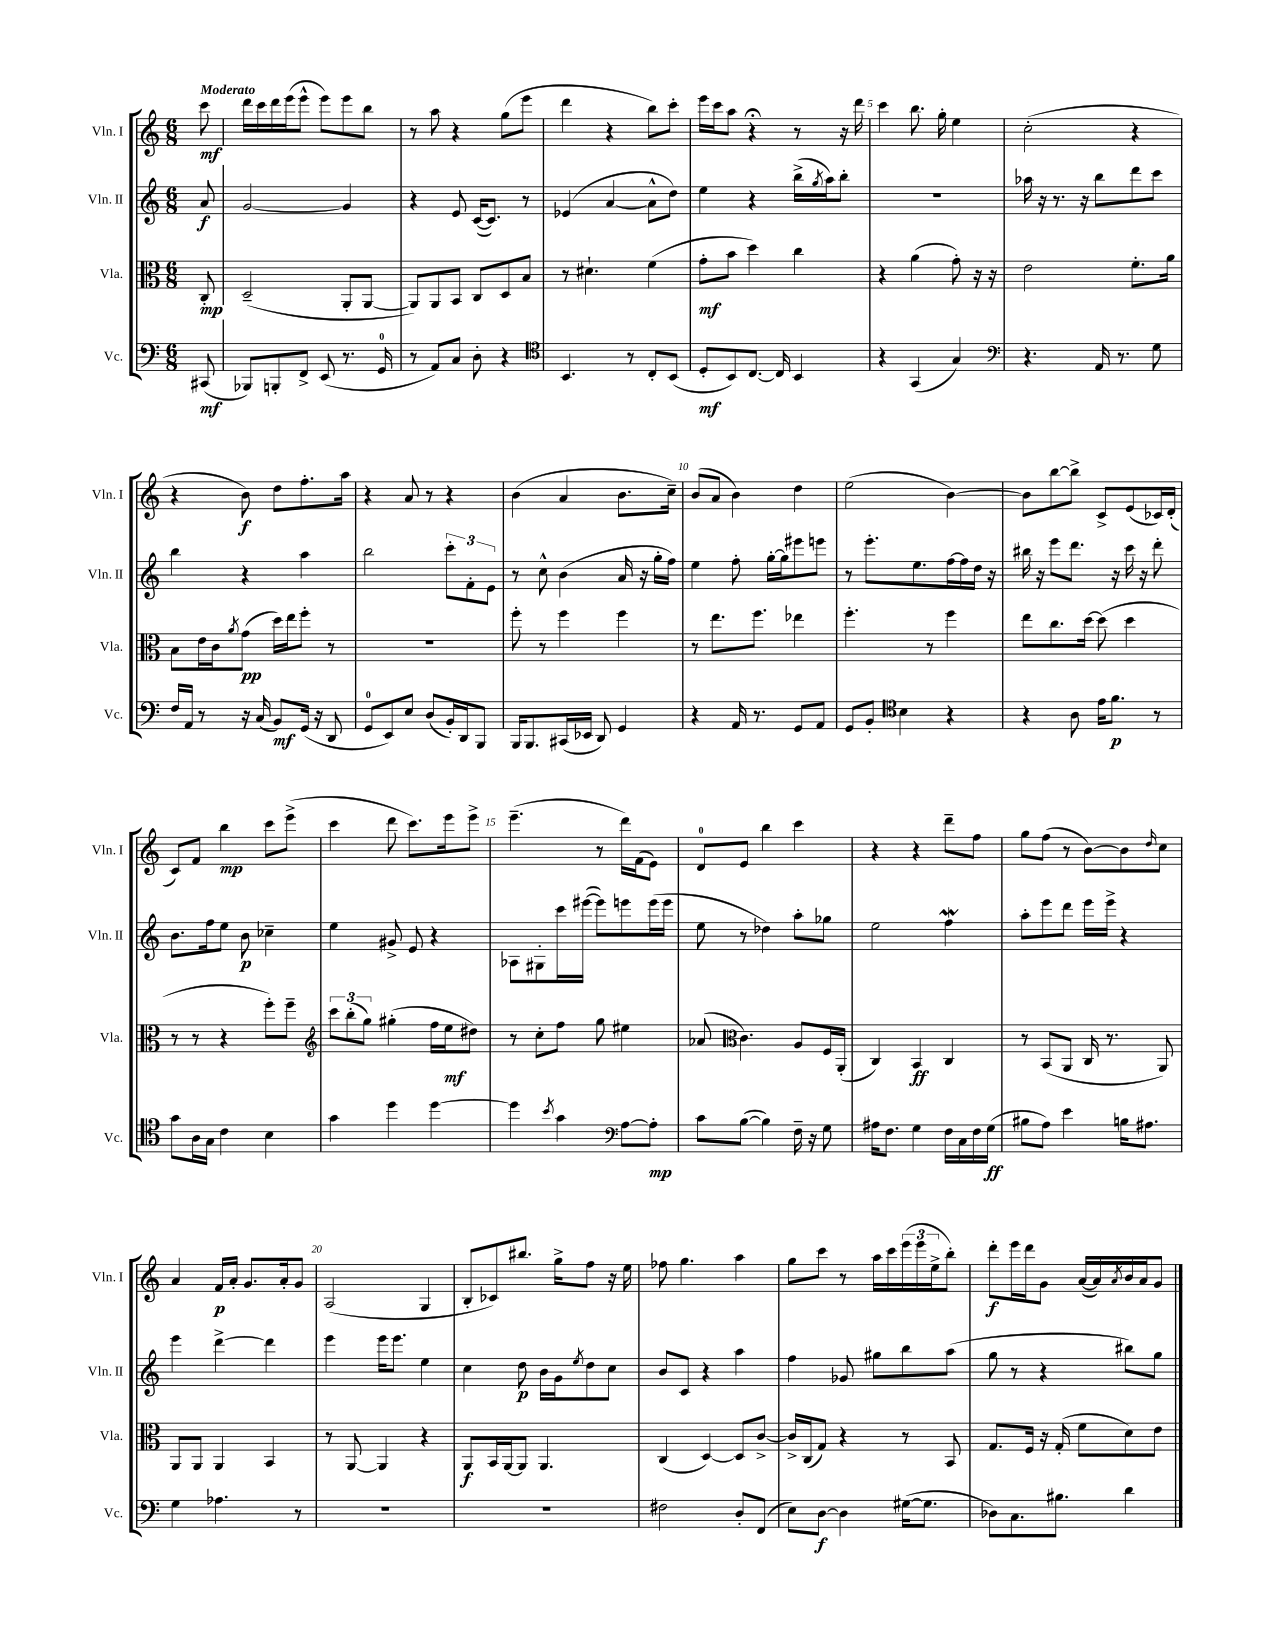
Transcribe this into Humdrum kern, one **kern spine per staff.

**kern	**dynam	**kern	**dynam	**kern	**dynam	**kern	**dynam
*part4	*part4	*part3	*part3	*part2	*part2	*part1	*part1
*staff4	*staff4	*staff3	*staff3	*staff2	*staff2	*staff1	*staff1
*I"Vc.	*	*I"Vla.	*	*I"Vln. II	*	*I"Vln. I	*
*I'Vc.	*	*I'Vla.	*	*I'Vln. II	*	*I'Vln. I	*
*clefF4	*	*clefC3	*	*clefG2	*	*clefG2	*
*k[]	*	*k[]	*	*k[]	*	*k[]	*
*M6/8	*	*M6/8	*	*M6/8	*	*M6/8	*
=	=	=	=	=	=	=	=
!	!	!	!	!	!	!LO:TX:a:B:t=Moderato	!
(8CC#X/	mf	8C'/	mp	8a/	f	8ccc\	mf
=1	=1	=1	=1	=1	=1	=1	=1
8BBB-X/L)	.	(2D~/	.	[2g/	.	16ddd\LL	.
.	.	.	.	.	.	16ccc\	.
8BBBn'/	.	.	.	.	.	16ddd\	.
.	.	.	.	.	.	(16eee\J	.
8FF^/J	.	.	.	.	.	8eee^^\J	.
(8EE/	.	.	.	.	.	8eee\L)	.
8.r	.	8AA'/L	.	4g/]	.	8eee\	.
.	.	[8AA/J	.	.	.	8bb\J	.
16GG/	.	.	.	.	.	.	.
=2	=2	=2	=2	=2	=2	=2	=2
8r	.	8AA/L])	.	4r	.	8r	.
8AA/L)	.	8AA/	.	.	.	8aa\	.
8C/J	.	8BB/J	.	8e/	.	4r	.
8D'\	.	8C/L	.	([16c/KL	.	.	.
.	.	.	.	8.c/J])	.	.	.
4r	.	8D/	.	.	.	(8gg\L	.
.	.	8B/J	.	8r	.	8eee\J	.
=3	=3	=3	=3	=3	=3	=3	=3
*clefC4	*	*	*	*	*	*	*
4.BB/	.	8r	.	(4e-X/	.	4ddd\	.
.	.	4.d#X`\	.	.	.	.	.
.	.	.	.	[4a/	.	4r	.
8r	.	.	.	.	.	.	.
8C'/L	.	(4f\	.	8a^^\L]	.	8bb\L)	.
(8BB/J	.	.	.	8dd\J)	.	8ccc'\J	.
=4	=4	=4	=4	=4	=4	=4	=4
8D'/L	mf	8g'\L	mf	4ee\	.	16eee\LL	.
.	.	.	.	.	.	16ccc\J	.
8BB/)	.	8b\J	.	.	.	8aa\J	.
[8.C/J	.	4dd\)	.	4r	.	4r;<	.
16C/]	.	.	.	.	.	.	.
4BB/	.	4cc\	.	(16bb^\LL	.	8r	.
.	.	.	.	8qgg/	.	.	.
.	.	.	.	16aa\J)	.	.	.
.	.	.	.	8bb'\J	.	16r	.
.	.	.	.	.	.	16ddd\	.
=5	=5	=5	=5	=5	=5	=5	=5
4r	.	4r	.	2.r	.	4ccc\	.
(4GG/	.	(4a\	.	.	.	8.bb\	.
.	.	.	.	.	.	16gg'\	.
4G/)	.	8g'\)	.	.	.	4ee\	.
.	.	16r	.	.	.	.	.
.	.	16r	.	.	.	.	.
=6	=6	=6	=6	=6	=6	=6	=6
*clefF4	*	*	*	*	*	*	*
4.r	.	2e\	.	16aa-X\	.	(2cc'\	.
.	.	.	.	16r	.	.	.
.	.	.	.	8.r	.	.	.
.	.	.	.	16r	.	.	.
16AA/	.	.	.	8bb\L	.	.	.
8.r	.	.	.	.	.	.	.
.	.	8.f'\L	.	8ddd\	.	4r	.
8G\	.	.	.	8ccc\J	.	.	.
.	.	16a\Jk	.	.	.	.	.
!!LO:LB:g=z
=7	=7	=7	=7	=7	=7	=7	=7
16F/LL	.	8B\L	.	4bb\	.	4r	.
16AA/JJ	.	.	.	.	.	.	.
8r	.	16e\L	.	.	.	.	.
.	.	16c\J	.	.	.	.	.
.	.	8qa/	.	.	.	.	.
16r	.	(8g\J	pp	4r	.	8b\)	f
(16C/	.	.	.	.	.	.	.
8BB/L)	mf	16dd\LL)	.	.	.	8dd\L	.
.	.	16ee\J	.	.	.	.	.
(16GG/Jk	.	8ff'\J	.	4aa\	.	8.ff'\	.
16r	.	.	.	.	.	.	.
8DD/	.	8r	.	.	.	.	.
.	.	.	.	.	.	16aa\Jk	.
=8	=8	=8	=8	=8	=8	=8	=8
8GG/L	.	2.r	.	2bb\	.	4r	.
8EE/)	.	.	.	.	.	.	.
8E/J	.	.	.	.	.	8a/	.
(8D/L	.	.	.	.	.	8r	.
16BB'/L)	.	.	.	12ccc'\L	.	4r	.
16DD/J	.	.	.	.	.	.	.
.	.	.	.	12f'\	.	.	.
8BBB/J	.	.	.	.	.	.	.
.	.	.	.	12e\J	.	.	.
=9	=9	=9	=9	=9	=9	=9	=9
16BBB/KL	.	8ff'\	.	8r	.	(4b\	.
8.BBB/	.	.	.	.	.	.	.
.	.	8r	.	8cc^^\	.	.	.
(16CC#X/L	.	4ff\	.	(4b\	.	4a/	.
16EE-X/JJ	.	.	.	.	.	.	.
8DD/)	.	.	.	.	.	.	.
4GG/	.	4ff\	.	16a/	.	8.b\L	.
.	.	.	.	16r	.	.	.
.	.	.	.	16gg'\LL	.	.	.
.	.	.	.	16ff\JJ)	.	16cc~\Jk)	.
=10	=10	=10	=10	=10	=10	=10	=10
4r	.	8r	.	4ee\	.	(8b/L	.
.	.	8.ee\L	.	.	.	8a/J	.
16AA/	.	.	.	8ff'\	.	4b\)	.
8.r	.	8.ff\J	.	.	.	.	.
.	.	.	.	[16gg'\LL	.	.	.
.	.	.	.	16gg\J]	.	.	.
8GG/L	.	4ee-X\	.	8eee#X\	.	4dd\	.
8AA/J	.	.	.	8eeen\J	.	.	.
=11	=11	=11	=11	=11	=11	=11	=11
8GG/L	.	4.ff'\	.	8r	.	(2ee\	.
8BB'/J	.	.	.	8.eee'\L	.	.	.
*clefC4	*	*	*	*	*	*	*
4B\	.	.	.	.	.	.	.
.	.	.	.	8.ee\	.	.	.
.	.	8r	.	.	.	.	.
4r	.	4ff\	.	[16ff\L	.	[4b\)	.
.	.	.	.	16ff\]	.	.	.
.	.	.	.	16dd\JJ	.	.	.
.	.	.	.	16r	.	.	.
=12	=12	=12	=12	=12	=12	=12	=12
4r	.	8ee\L	.	16bb#X\	.	8b\L]	.
.	.	.	.	16r	.	.	.
.	.	8.cc\	.	8eee\L	.	[8bb\	.
8A\	.	.	.	8.ddd\J	.	8bb^\J]	.
.	.	[16dd\Jk	.	.	.	.	.
16e\KL	.	(8dd\]	.	.	.	8c^/L	.
8.f\J	p	.	.	16r	.	.	.
.	.	4dd\	.	16ccc\	.	(8e/	.
.	.	.	.	16r	.	.	.
8r	.	.	.	8ddd'\	.	16c-X/L)	.
.	.	.	.	.	.	(16d'/JJ	.
!!LO:LB:g=z
=13	=13	=13	=13	=13	=13	=13	=13
8g\L	.	8r	.	8.b\L	.	8c/L)	.
16A\L	.	8r	.	.	.	8f/J	.
16G\JJ	.	.	.	16ff\k	.	.	.
4c\	.	4r	.	8ee\J	.	4bb\	mp
.	.	.	.	8b\	p	.	.
4B\	.	8ff'\L)	.	4cc-X~\	.	8ccc\L	.
.	.	8ff~\J	.	.	.	(8eee^\J	.
=14	=14	=14	=14	=14	=14	=14	=14
*	*	*clefG2	*	*	*	*	*
4g\	.	12ccc\L	.	4ee\	.	4ccc\	.
.	.	(12bb'\	.	.	.	.	.
.	.	12gg\J)	.	.	.	.	.
4dd\	.	(4gg#X'\	.	8g#X^/	.	8ddd\	.
.	.	.	.	8e/	.	8.ccc\L)	.
[4dd\	.	16ff\LL	.	4r	.	.	.
.	.	16ee\J	mf	.	.	16eee\k	.
.	.	8dd#X\J)	.	.	.	8eee^\J	.
=15	=15	=15	=15	=15	=15	=15	=15
4dd\]	.	8r	.	8A-X\L	.	(4.eee~\	.
.	.	8cc'\L	.	8G#X'\	.	.	.
8qb/	.	.	.	.	.	.	.
4g\	.	8ff\J	.	16ccc\L	.	.	.
.	.	.	.	([16eee#X\JJ	.	.	.
.	.	8gg\	.	8eee#\L])	.	8r	.
*clefF4	*	*	*	*	*	*	*
[8A\L	.	4ee#X\	.	8eeen\	.	16ddd\LL)	.
.	.	.	.	.	.	(16f\J	.
8A'\J]	mp	.	.	(16eee\L	.	8e\J)	.
.	.	.	.	16eee\JJ	.	.	.
=16	=16	=16	=16	=16	=16	=16	=16
8c\L	.	(8a-X/	.	8ee\	.	8d/L	.
*	*	*clefC3	*	*	*	*	*
([8B\J	.	4.c\)	.	8r	.	8e/J	.
4B\])	.	.	.	4dd-X\)	.	4bb\	.
16F~\	.	8A/L	.	8aa'\L	.	4ccc\	.
16r	.	.	.	.	.	.	.
8G\	.	16F/L	.	8gg-X\J	.	.	.
.	.	(16AA'/JJ	.	.	.	.	.
=17	=17	=17	=17	=17	=17	=17	=17
16A#X\KL	.	4C/)	.	2ee\	.	4r	.
8.F\J	.	.	.	.	.	.	.
4G\	.	4BB/	ff	.	.	4r	.
16F\LL	.	4C/	.	4ffw\	.	8ddd~\L	.
16C\	.	.	.	.	.	.	.
16F\	.	.	.	.	.	8ff\J	.
(16G\JJ	ff	.	.	.	.	.	.
=18	=18	=18	=18	=18	=18	=18	=18
8B#X\L	.	8r	.	8aa'\L	.	8gg\L	.
8A\J)	.	(8BB/L	.	8eee\	.	(8ff\J	.
4e\	.	8AA/J	.	8ddd\J	.	8r	.
.	.	16C/	.	16eee\LL	.	[8b\L)	.
.	.	8.r	.	16eee^\JJ	.	.	.
16Bn\KL	.	.	.	4r	.	8b\]	.
8.A#X\J	.	.	.	.	.	.	.
.	.	.	.	.	.	16qqdd/	.
.	.	8AA/)	.	.	.	8cc\J	.
!!LO:LB:g=z
=19	=19	=19	=19	=19	=19	=19	=19
4G\	.	8AA/L	.	4eee\	.	4a/	.
.	.	8AA/J	.	.	.	.	.
4.A-X\	.	4AA/	.	[4ddd^\	.	16f/LL	p
.	.	.	.	.	.	16a'/JJ	.
.	.	.	.	.	.	8.g/L	.
.	.	4BB/	.	4ddd\]	.	.	.
.	.	.	.	.	.	16a'/k	.
8r	.	.	.	.	.	8g/J	.
=20	=20	=20	=20	=20	=20	=20	=20
2.r	.	8r	.	4eee\	.	(2A/	.
.	.	[8AA/	.	.	.	.	.
.	.	4AA/]	.	16eee\KL	.	.	.
.	.	.	.	8.eee\J	.	.	.
.	.	4r	.	4ee\	.	4G/	.
=21	=21	=21	=21	=21	=21	=21	=21
2.r	.	8AA/L	f	4cc\	.	8B'/L	.
.	.	16BB/L	.	.	.	8c-X/)	.
.	.	[16AA/J	.	.	.	.	.
.	.	8AA/J]	.	8dd\	p	8.bb#X/J	.
.	.	4.AA/	.	16b\LL	.	.	.
.	.	.	.	16g\J	.	16gg^\KL	.
.	.	.	.	8qee/	.	.	.
.	.	.	.	8dd\	.	8ff\J	.
.	.	.	.	8cc\J	.	16r	.
.	.	.	.	.	.	16ee\	.
=22	=22	=22	=22	=22	=22	=22	=22
2F#X\	.	(4C/	.	8b/L	.	8ff-X\	.
.	.	.	.	8c/J	.	4.gg\	.
.	.	[4D/)	.	4r	.	.	.
8D'/L	.	8D/L]	.	4aa\	.	4aa\	.
(8FF/J	.	[8c^/J	.	.	.	.	.
=23	=23	=23	=23	=23	=23	=23	=23
8E\L)	.	16c^/LL]	.	4ff\	.	8gg\L	.
.	.	(16C/J	.	.	.	.	.
[8D\J	f	8G/J)	.	.	.	8ccc\J	.
4D\]	.	4r	.	8g-X/	.	8r	.
.	.	.	.	8gg#X\L	.	16aa\LL	.
.	.	.	.	.	.	16ccc\	.
([16G#X\KL	.	8r	.	8bb\	.	(24eee\	.
.	.	.	.	.	.	24eee\	.
8.G#\J]	.	.	.	.	.	.	.
.	.	.	.	.	.	24ee^\J	.
.	.	8BB/	.	(8aa\J	.	8bb'\J)	.
=24	=24	=24	=24	=24	=24	=24	=24
8D-X\L)	.	8.G/L	.	8gg\	.	8ddd'\L	f
8.C\	.	.	.	8r	.	16eee\L	.
.	.	16F/Jk	.	.	.	16ddd\J	.
.	.	16r	.	4r	.	8g\J	.
8.B#X\J	.	(16G'/	.	.	.	.	.
.	.	8f\L	.	.	.	([16a/LL	.
.	.	.	.	.	.	16a/])	.
.	.	.	.	.	.	8qa/	.
4d\	.	8d\)	.	8bb#X\L)	.	16b/	.
.	.	.	.	.	.	16a/J	.
.	.	8e\J	.	8gg\J	.	8g/J	.
==	==	==	==	==	==	==	==
*-	*-	*-	*-	*-	*-	*-	*-
